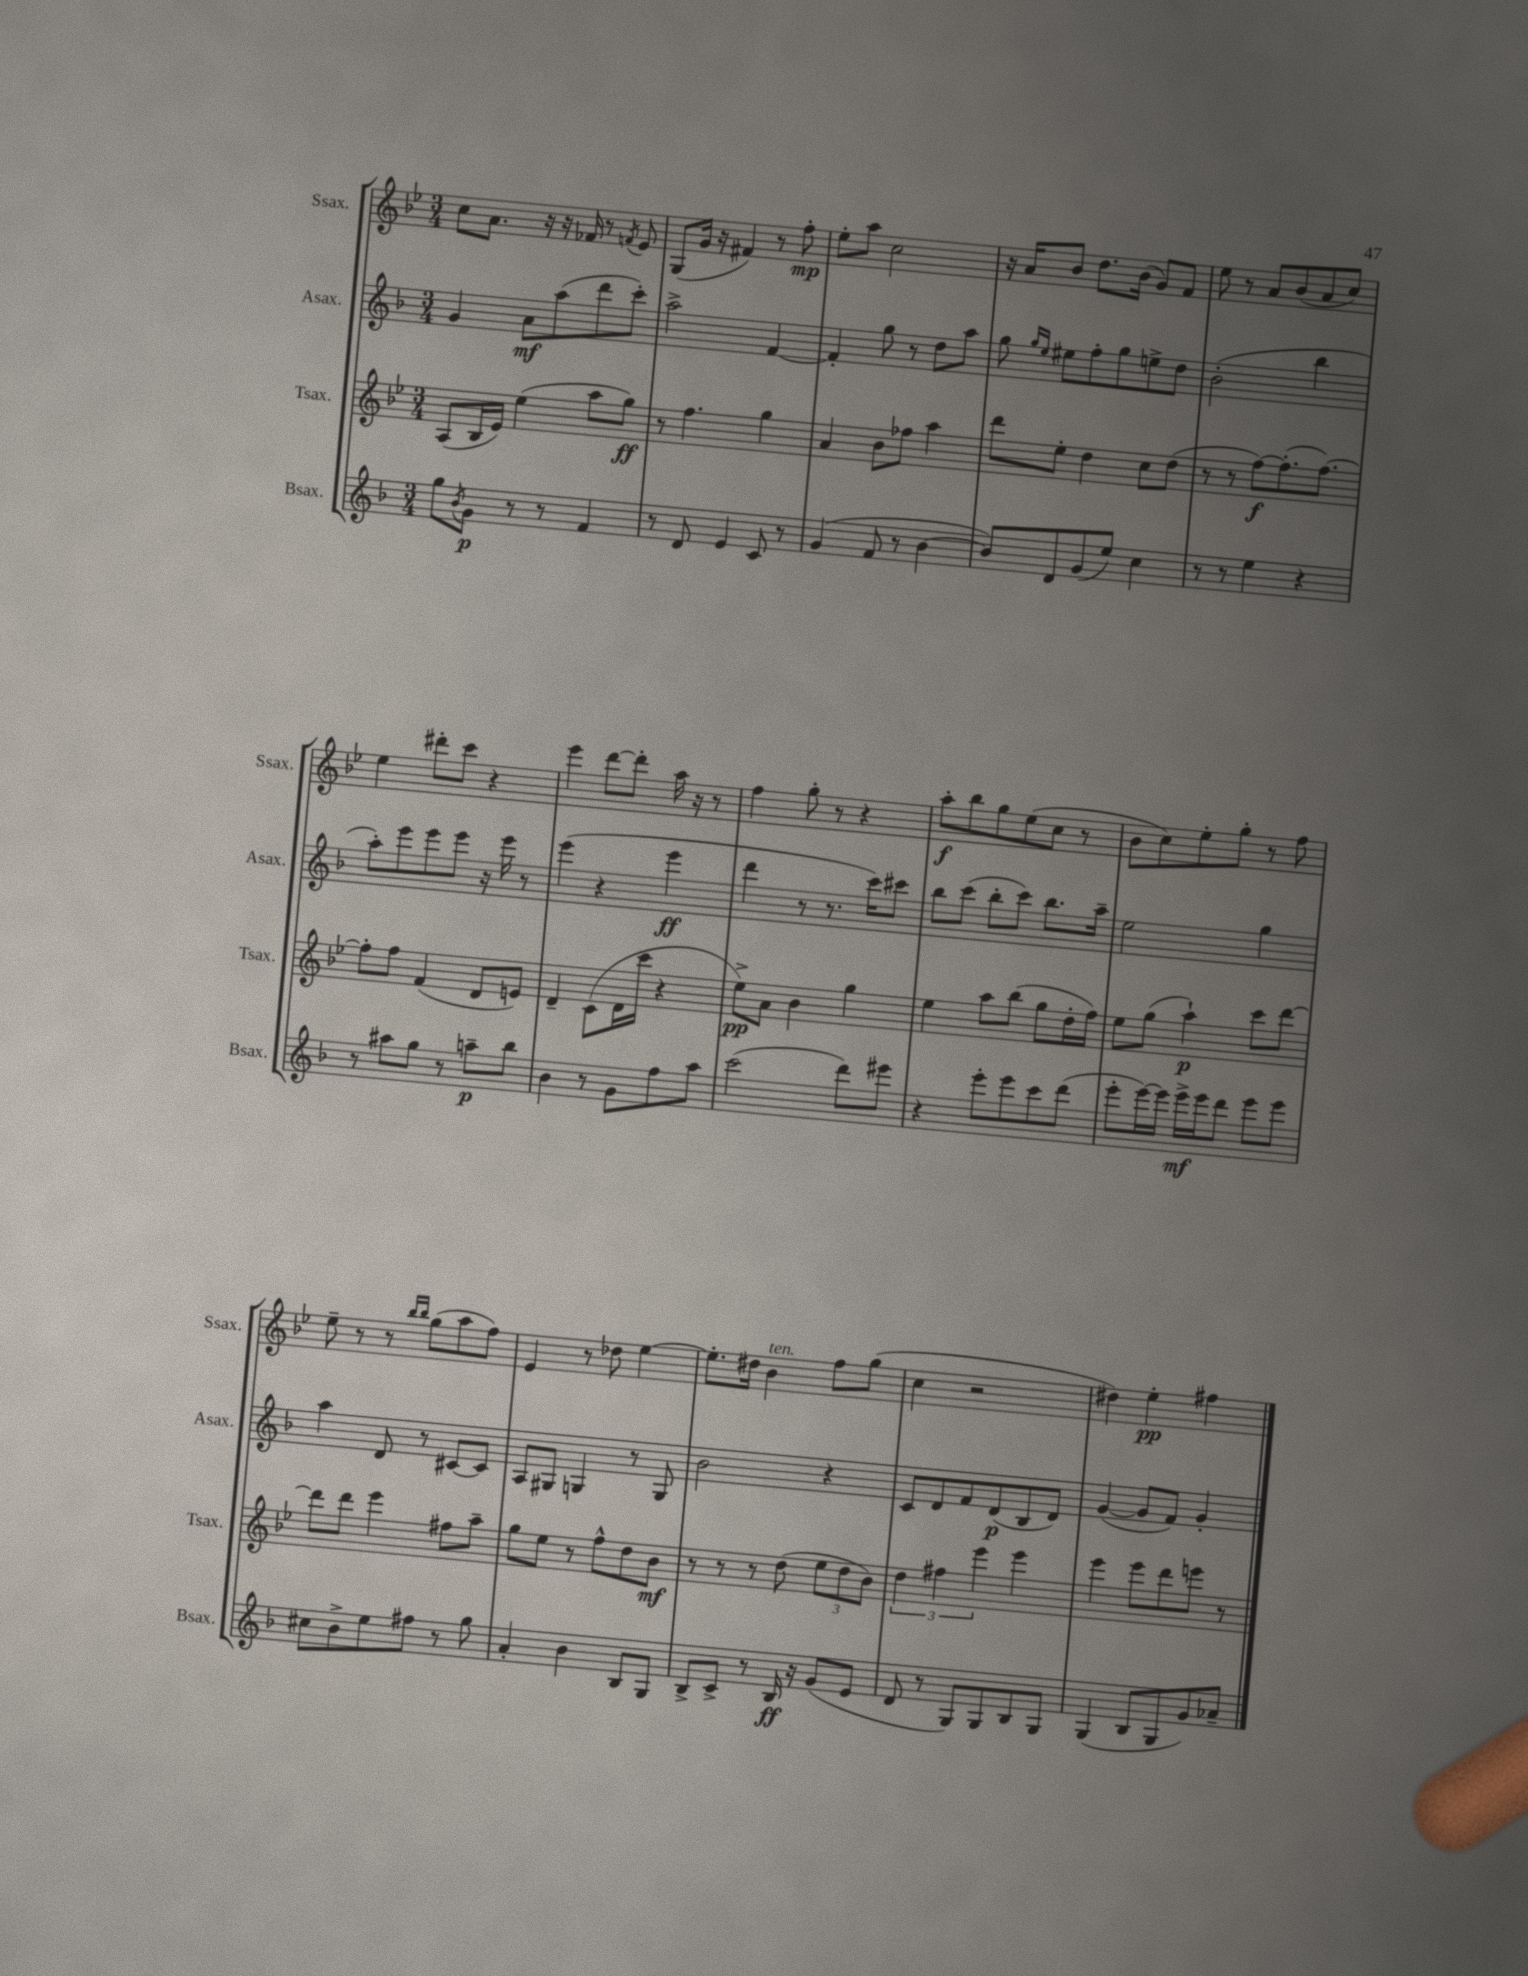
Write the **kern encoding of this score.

**kern	**dynam	**kern	**dynam	**kern	**dynam	**kern	**dynam
*part4	*part4	*part3	*part3	*part2	*part2	*part1	*part1
*staff4	*staff4	*staff3	*staff3	*staff2	*staff2	*staff1	*staff1
*I"Bsax.	*	*I"Tsax.	*	*I"Asax.	*	*I"Ssax.	*
*I'Bsax.	*	*I'Tsax.	*	*I'Asax.	*	*I'Ssax.	*
*clefG2	*	*clefG2	*	*clefG2	*	*clefG2	*
*k[b-]	*	*k[b-e-]	*	*k[b-]	*	*k[b-e-]	*
*M3/4	*	*M3/4	*	*M3/4	*	*M3/4	*
=46	=46	=46	=46	=46	=46	=46	=46
8gg\L	.	(8A/L	.	4g/	.	8cc\L	.
8qb-/	.	.	.	.	.	.	.
8g\J	p	16B-/L	.	.	.	8.a\J	.
.	.	16e-/JJ)	.	.	.	.	.
8r	.	(4ee-\	.	8a\L	mf	.	.
.	.	.	.	.	.	16r	.
8r	.	.	.	(8aa\	.	16r	.
.	.	.	.	.	.	16f-X/	.
4f/	.	8aa\L	.	8ddd\	.	8r	.
.	.	.	.	.	.	8qfn/	.
.	.	8gg\J)	ff	8ccc'\J)	.	8e-/	.
=47	=47	=47	=47	=47	=47	=47	=47
8r	.	8r	.	2aa^\	.	(8G/L	.
8d/	.	4.ff\	.	.	.	16g/Jk	.
.	.	.	.	.	.	16r	.
4e/	.	.	.	.	.	4f#X/)	.
8c/	.	4gg\	.	[4f/	.	8r	.
8r	.	.	.	.	.	8ff'\	mp
=48	=48	=48	=48	=48	=48	=48	=48
(4g/	.	4a/	.	4f'/]	.	8ee-'\L	.
.	.	.	.	.	.	8aa\J	.
8f/	.	8b-\L	.	8gg\	.	2cc\	.
8r	.	8ff-X\J	.	8r	.	.	.
[4b-\	.	4aa\	.	8dd\L	.	.	.
.	.	.	.	8aa\J	.	.	.
=49	=49	=49	=49	=49	=49	=49	=49
8b-/L])	.	8ddd\L	.	8gg\	.	16r	.
.	.	.	.	.	.	16a/KL	.
.	.	.	.	16qqgg/LL	.	.	.
.	.	.	.	16qqee/JJ	.	.	.
8d/	.	8ee-'\J	.	8ee#X\L	.	8b-/J	.
(8g/	.	4dd\	.	8ff'\	.	8.dd\L	.
8ee/J)	.	.	.	8gg\	.	.	.
.	.	.	.	.	.	(16b-\Jk	.
4cc\	.	8cc\L	.	8een^\	.	8g/L)	.
.	.	(8dd\J	.	8dd\J	.	8f/J	.
=50	=50	=50	=50	=50	=50	=50	=50
8r	.	8r	.	(2b-'\	.	8ee-\	.
8r	.	8r	.	.	.	8r	.
4ee\	.	[8ff\L)	f	.	.	8a/L	.
.	.	(8.ff'\]	.	.	.	(8b-/	.
4r	.	.	.	4bb-\	.	8a/	.
.	.	[8.ff\J)	.	.	.	.	.
.	.	.	.	.	.	8cc/J)	.
!!LO:LB:g=z
=51	=51	=51	=51	=51	=51	=51	=51
8r	.	8ff'\L]	.	8aa'\L)	.	4ee-\	.
8aa#X\L	.	8ff\J	.	8eee\	.	.	.
8gg\J	.	(4f/	.	8eee\	.	8ddd#X'\L	.
8r	.	.	.	8eee\J	.	8ccc\J	.
8aan~\L	p	8d/L	.	16r	.	4r	.
.	.	.	.	16eee\	.	.	.
8bb-\J	.	8en/J)	.	8r	.	.	.
=52	=52	=52	=52	=52	=52	=52	=52
4b-\	.	4d~/	.	(4eee\	.	4eee-\	.
8r	.	(8c\L	.	4r	.	[8ddd\L	.
8g\L	.	16d\L	.	.	.	8ddd'\J]	.
.	.	16ccc\JJ	.	.	.	.	.
8ff\	.	4r	.	4eee\	ff	16aa\	.
.	.	.	.	.	.	16r	.
8aa\J	.	.	.	.	.	8r	.
=53	=53	=53	=53	=53	=53	=53	=53
(2ccc\	.	8ee-^\L)	pp	4ddd\	.	4ff\	.
.	.	8a\J	.	.	.	.	.
.	.	4b-\	.	8r	.	8gg'\	.
.	.	.	.	8.r	.	8r	.
8ddd\L)	.	4gg\	.	.	.	4r	.
.	.	.	.	16ccc\KL)	.	.	.
8eee#X\J	.	.	.	8ccc#X\J	.	.	.
=54	=54	=54	=54	=54	=54	=54	=54
4r	.	4ee-\	.	8bb-\L	.	8aa'\L	f
.	.	.	.	(8ccc\J	.	8bb-\	.
8eee'\L	.	8aa\L	.	8bb-'\L	.	8gg\	.
8eee\	.	(8bb-\J	.	8ccc\J)	.	(8ee-\	.
8ccc\	.	8gg\L	.	8.bb-\L	.	8cc\J	.
(8ddd\J	.	16dd'\L	.	.	.	8r	.
.	.	16ff\JJ)	.	16aa~\Jk	.	.	.
=55	=55	=55	=55	=55	=55	=55	=55
8eee'\L	.	8ee-\L	.	2ee\	.	8b-\L	.
[16eee\L)	.	(8gg\J	.	.	.	8cc\)	.
16eee\JJ]	.	.	.	.	.	.	.
16eee^\LL	mf	4aa`\)	p	.	.	8ee-'\	.
16eee\J	.	.	.	.	.	.	.
8ddd\J	.	.	.	.	.	8gg'\J	.
8eee\L	.	8ccc\L	.	4gg\	.	8r	.
8eee\J	.	[8ddd\J	.	.	.	8ff\	.
!!LO:LB:g=z
=56	=56	=56	=56	=56	=56	=56	=56
8cc#X\L	.	8ddd\L]	.	4aa\	.	8ee-~\	.
8b-^\	.	8ddd\J	.	.	.	8r	.
8ee\	.	4eee-\	.	8d/	.	8r	.
.	.	.	.	.	.	16qqbb-/LL	.
.	.	.	.	.	.	16qqbb-/JJ	.
8ff#X\J	.	.	.	8r	.	(8gg\L	.
8r	.	8ff#X\L	.	[8c#X/L	.	8aa\	.
8gg\	.	8aa~\J	.	8c#/J]	.	8ff\J)	.
=57	=57	=57	=57	=57	=57	=57	=57
4a'/	.	8gg\L	.	8A/L	.	4e-/	.
.	.	8ee-\J	.	8G#X/J	.	.	.
4b-\	.	8r	.	4Gn/	.	8r	.
.	.	8ff^^\L	.	.	.	8dd-X\	.
8B-/L	.	8dd\	.	8r	.	[4ee-\	.
8G/J	.	8b-\J	mf	8G/	.	.	.
=58	=58	=58	=58	=58	=58	=58	=58
8B-^/L	.	8r	.	2b-\	.	8.ee-'\L]	.
8c^/J	.	8r	.	.	.	.	.
.	.	.	.	.	.	16dd#X\Jk	.
!	!	!	!	!	!	!LO:TX:a:i:t=ten.	!
8r	.	8r	.	.	.	4b-\	.
16B-/	ff	(8dd\	.	.	.	.	.
16r	.	.	.	.	.	.	.
(8g/L	.	12ee-\L	.	4r	.	8ff\L	.
.	.	12dd\	.	.	.	.	.
8e/J	.	.	.	.	.	(8gg\J	.
.	.	12b-\J)	.	.	.	.	.
=59	=59	=59	=59	=59	=59	=59	=59
8d/	.	6dd\	.	8c/L	.	4cc\	.
8r	.	.	.	8d/	.	.	.
.	.	6ff#X\	.	.	.	.	.
8G/L)	.	.	.	8f/	.	2r	.
.	.	6eee-\	.	.	.	.	.
8G/	.	.	.	(8d/	p	.	.
8B-/	.	4eee-\	.	8B-/	.	.	.
8G/J	.	.	.	8d/J)	.	.	.
=60	=60	=60	=60	=60	=60	=60	=60
(4G/	.	4eee-\	.	([4g/	.	4dd#X\)	.
8B-/L	.	8eee-\L	.	8g/L]	.	4ee-'\	pp
8G/	.	8ddd\	.	8f/J)	.	.	.
8g/)	.	8eeen\J	.	4g'/	.	4ff#X\	.
8a-X~/J	.	8r	.	.	.	.	.
==	==	==	==	==	==	==	==
*-	*-	*-	*-	*-	*-	*-	*-
